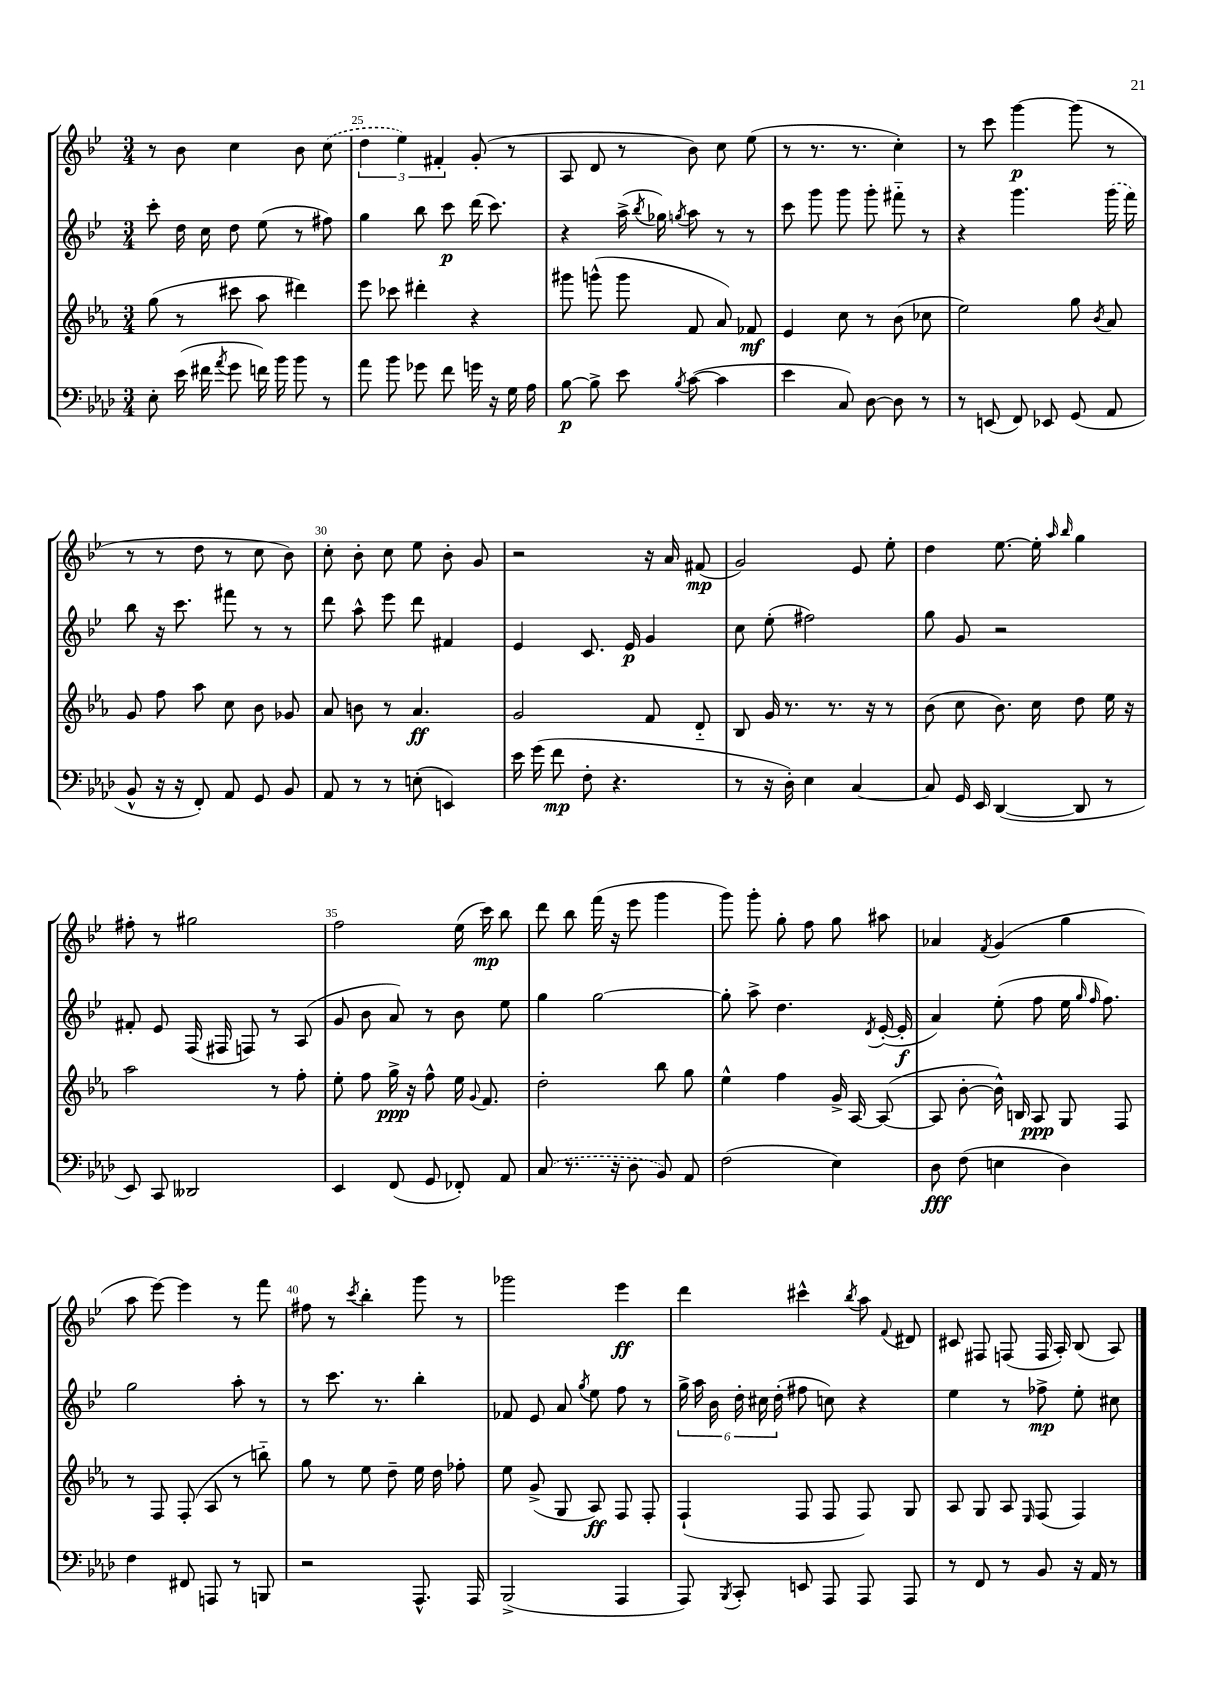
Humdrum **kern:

**kern	**dynam	**kern	**dynam	**kern	**dynam	**kern	**dynam
*part4	*part4	*part3	*part3	*part2	*part2	*part1	*part1
*staff4	*staff4	*staff3	*staff3	*staff2	*staff2	*staff1	*staff1
*clefF4	*	*clefG2	*	*clefG2	*	*clefG2	*
*k[b-e-a-d-]	*	*k[b-e-a-]	*	*k[b-e-]	*	*k[b-e-]	*
*M3/4	*	*M3/4	*	*M3/4	*	*M3/4	*
=24	=24	=24	=24	=24	=24	=24	=24
8E-'\	.	(8gg\	.	8ccc'\	.	8r	.
(16e-\	.	8r	.	16dd\	.	8b-\	.
16f#X\	.	.	.	16cc\	.	.	.
8qa-/	.	.	.	.	.	.	.
8g\	.	8ccc#X\	.	8dd\	.	4cc\	.
16fn\)	.	8aa-\	.	(8ee-\	.	.	.
16b-\	.	.	.	.	.	.	.
8b-\	.	4ddd#X\)	.	8r	.	8b-\	.
8r	.	.	.	8ff#X\)	.	(8cc\	.
=25	=25	=25	=25	=25	=25	=25	=25
8a-\	.	8eee-\	.	4gg\	.	6dd\	.
8b-\	.	8ccc-X\	.	.	.	.	.
.	.	.	.	.	.	6ee-\)	.
8g-X\	.	4ddd#X'\	.	8bb-\	.	.	.
.	.	.	.	.	.	6f#X'/	.
8f\	.	.	.	8ccc\	p	.	.
16gn\	.	4r	.	(16ddd\	.	(8g'/	.
16r	.	.	.	8.ccc\)	.	.	.
16G\	.	.	.	.	.	8r	.
16A-\	.	.	.	.	.	.	.
=26	=26	=26	=26	=26	=26	=26	=26
[8B-\	p	8ggg#X\	.	4r	.	8A/	.
8B-^\]	.	(8gggn^^\	.	.	.	8d/	.
8e-\	.	8ggg\	.	(16aa^\	.	8r	.
.	.	.	.	8qbb-/	.	.	.
.	.	.	.	16gg-X\)	.	.	.
8qB-/	.	.	.	8qggn/	.	.	.
([8c\	.	8f/	.	8aa\	.	8b-\)	.
4c\]	.	8a-/)	.	8r	.	8cc\	.
.	.	8f-X/	mf	8r	.	(8ee-\	.
=27	=27	=27	=27	=27	=27	=27	=27
4e-\	.	4e-/	.	8ccc\	.	8r	.
.	.	.	.	8ggg\	.	8.r	.
8C/)	.	8cc\	.	8ggg\	.	.	.
.	.	.	.	.	.	8.r	.
[8D-\	.	8r	.	8ggg'\	.	.	.
8D-\]	.	(8b-\	.	8fff#X\	.	4cc'\)	.
8r	.	8cc-X\	.	8r	.	.	.
=28	=28	=28	=28	=28	=28	=28	=28
8r	.	2ee-\)	.	4r	.	8r	.
(8EEn/	.	.	.	.	.	8ccc\	.
8FF/)	.	.	.	4.ggg\	.	[4ggg\	p
8EE-X/	.	.	.	.	.	.	.
(8GG/	.	8gg\	.	.	.	(8ggg\]	.
.	.	8qb-/	.	.	.	.	.
8AA-/	.	8a-/	.	(16ggg\	.	8r	.
.	.	.	.	16fff\)	.	.	.
!!LO:LB:g=z
=29	=29	=29	=29	=29	=29	=29	=29
8BB-^^/	.	8g/	.	8bb-\	.	8r	.
16r	.	8ff\	.	16r	.	8r	.
16r	.	.	.	8.ccc\	.	.	.
8FF'/)	.	8aa-\	.	.	.	8dd\	.
8AA-/	.	8cc\	.	8fff#X\	.	8r	.
8GG/	.	8b-\	.	8r	.	8cc\	.
8BB-/	.	8g-X/	.	8r	.	8b-\)	.
=30	=30	=30	=30	=30	=30	=30	=30
8AA-/	.	8a-/	.	8ddd\	.	8cc'\	.
8r	.	8bn\	.	8aa^^\	.	8b-'\	.
8r	.	8r	.	8eee-\	.	8cc\	.
(8En'\	.	4.a-/	ff	8ddd\	.	8ee-\	.
4EEn/)	.	.	.	4f#X/	.	8b-'\	.
.	.	.	.	.	.	8g/	.
=31	=31	=31	=31	=31	=31	=31	=31
16e-\	.	2g/	.	4e-/	.	2r	.
(16g\	.	.	.	.	.	.	.
8f\	mp	.	.	.	.	.	.
8F'\	.	.	.	8.c/	.	.	.
4.r	.	.	.	.	.	.	.
.	.	.	.	16e-/	p	.	.
.	.	8f/	.	4g/	.	16r	.
.	.	.	.	.	.	16a/	.
.	.	8d/	.	.	.	(8f#X/	mp
=32	=32	=32	=32	=32	=32	=32	=32
8r	.	8B-/	.	8cc\	.	2g/)	.
16r	.	16g/	.	(8ee-'\	.	.	.
16D-'\)	.	8.r	.	.	.	.	.
4E-\	.	.	.	2ff#X\)	.	.	.
.	.	8.r	.	.	.	.	.
[4C/	.	.	.	.	.	8e-/	.
.	.	16r	.	.	.	.	.
.	.	8r	.	.	.	8ee-'\	.
=33	=33	=33	=33	=33	=33	=33	=33
8C/]	.	(8b-\	.	8gg\	.	4dd\	.
16GG/	.	8cc\	.	8g/	.	.	.
16EE-/	.	.	.	.	.	.	.
([4DD-/	.	8.b-\)	.	2r	.	[8.ee-\	.
.	.	16cc\	.	.	.	16ee-'\]	.
.	.	.	.	.	.	16qqaa/	.
.	.	.	.	.	.	16qqbb-/	.
8DD-/]	.	8dd\	.	.	.	4gg\	.
8r	.	16ee-\	.	.	.	.	.
.	.	16r	.	.	.	.	.
!!LO:LB:g=z
=34	=34	=34	=34	=34	=34	=34	=34
8EE-/)	.	2aa-\	.	8f#X'/	.	8ff#X'\	.
8CC/	.	.	.	8e-/	.	8r	.
2DD--X/	.	.	.	(16F/	.	2gg#X\	.
.	.	.	.	16F#X/	.	.	.
.	.	.	.	8Fn/)	.	.	.
.	.	8r	.	8r	.	.	.
.	.	8ff'\	.	(8A/	.	.	.
=35	=35	=35	=35	=35	=35	=35	=35
4EE-/	.	8ee-'\	.	8g/	.	2ff\	.
.	.	8ff\	.	8b-\	.	.	.
(8FF/	.	16gg^\	ppp	8a/)	.	.	.
.	.	16r	.	.	.	.	.
8GG/	.	8ff^^\	.	8r	.	.	.
8FF-X'/)	.	16ee-\	.	8b-\	.	(16ee-\	.
.	.	8qqg/	.	.	.	.	.
.	.	8.f/	.	.	.	16ccc\)	mp
8AA-/	.	.	.	8ee-\	.	8bb-\	.
=36	=36	=36	=36	=36	=36	=36	=36
(8C/	.	2dd'\	.	4gg\	.	8ddd\	.
8.r	.	.	.	.	.	8bb-\	.
.	.	.	.	[2gg\	.	(16fff\	.
16r	.	.	.	.	.	16r	.
8D-\	.	.	.	.	.	8eee-\	.
8BB-/)	.	8bb-\	.	.	.	4ggg\	.
8AA-/	.	8gg\	.	.	.	.	.
=37	=37	=37	=37	=37	=37	=37	=37
(2F\	.	4ee-^^\	.	8gg'\]	.	8ggg\)	.
.	.	.	.	8aa^\	.	8ggg'\	.
.	.	4ff\	.	4.dd\	.	8gg'\	.
.	.	.	.	.	.	8ff\	.
4E-\)	.	16g^/	.	.	.	8gg\	.
.	.	[16A-/	.	.	.	.	.
.	.	.	.	8qd/	.	.	.
.	.	(8A-/_	.	([16e-'/	.	8aa#X\	.
.	.	.	.	16e-'/]	f	.	.
=38	=38	=38	=38	=38	=38	=38	=38
8D-\	fff	8A-/]	.	4a/)	.	4a-X/	.
(8F\	.	[8b-'\	.	.	.	.	.
.	.	.	.	.	.	8qf/	.
4En\	.	16b-^^\])	.	(8ee-'\	.	(4g/	.
.	.	16Bn/	.	.	.	.	.
.	.	8A-/	ppp	8ff\	.	.	.
4D-\)	.	8G/	.	16ee-\	.	4gg\	.
.	.	.	.	16qqgg/	.	.	.
.	.	.	.	16qqff/	.	.	.
.	.	.	.	8.ff\)	.	.	.
.	.	8F/	.	.	.	.	.
!!LO:LB:g=z
=39	=39	=39	=39	=39	=39	=39	=39
4F\	.	8r	.	2gg\	.	8aa\	.
.	.	8F/	.	.	.	[8eee-\)	.
8FF#X/	.	(8F'/	.	.	.	4eee-\]	.
8AAAn/	.	8A-/	.	.	.	.	.
8r	.	8r	.	8aa'\	.	8r	.
8BBBn/	.	8bbn\)	.	8r	.	8fff\	.
=40	=40	=40	=40	=40	=40	=40	=40
2r	.	8gg\	.	8r	.	8ff#X\	.
.	.	8r	.	8.ccc\	.	8r	.
.	.	.	.	.	.	8qccc/	.
.	.	8ee-\	.	.	.	4bb-'\	.
.	.	.	.	8.r	.	.	.
.	.	8dd~\	.	.	.	.	.
8.AAA-^^/	.	16ee-\	.	4bb-'\	.	8ggg\	.
.	.	16dd\	.	.	.	.	.
.	.	8ff-X'\	.	.	.	8r	.
16AAA-/	.	.	.	.	.	.	.
=41	=41	=41	=41	=41	=41	=41	=41
(2BBB-^/	.	8ee-\	.	8f-X/	.	2ggg-X\	.
.	.	(8g^/	.	8e-/	.	.	.
.	.	8G/	.	8a/	.	.	.
.	.	.	.	8qgg/	.	.	.
.	.	8A-/)	ff	8ee-\	.	.	.
4AAA-/	.	8F/	.	8ff\	.	4eee-\	ff
.	.	8F'/	.	8r	.	.	.
=42	=42	=42	=42	=42	=42	=42	=42
8AAA-/)	.	(4F`/	.	24gg^\	.	4ddd\	.
.	.	.	.	24aa\	.	.	.
.	.	.	.	24b-\	.	.	.
8qBBB-/	.	.	.	.	.	.	.
8CC'/	.	.	.	24dd'\	.	.	.
.	.	.	.	24cc#X\	.	.	.
.	.	.	.	(24dd'\	.	.	.
8EEn/	.	8F/	.	8ff#X\	.	4ccc#X^^\	.
8AAA-/	.	8F/	.	8ccn\)	.	.	.
.	.	.	.	.	.	8qbb-/	.
8AAA-/	.	8F/)	.	4r	.	8aa\	.
.	.	.	.	.	.	8qqf/	.
8AAA-/	.	8G/	.	.	.	8d#X/	.
=43	=43	=43	=43	=43	=43	=43	=43
8r	.	8A-/	.	4ee-\	.	8c#X/	.
8FF/	.	8G/	.	.	.	8F#X/	.
8r	.	8A-/	.	8r	.	(8Fn/	.
.	.	16qqE-/	.	.	.	.	.
8BB-/	.	(8F/	.	8ff-X^\	mp	16F/	.
.	.	.	.	.	.	16A'/)	.
16r	.	4F/)	.	8ee-'\	.	(8B-/	.
16AA-/	.	.	.	.	.	.	.
8r	.	.	.	8cc#X\	.	8A/)	.
==	==	==	==	==	==	==	==
*-	*-	*-	*-	*-	*-	*-	*-
